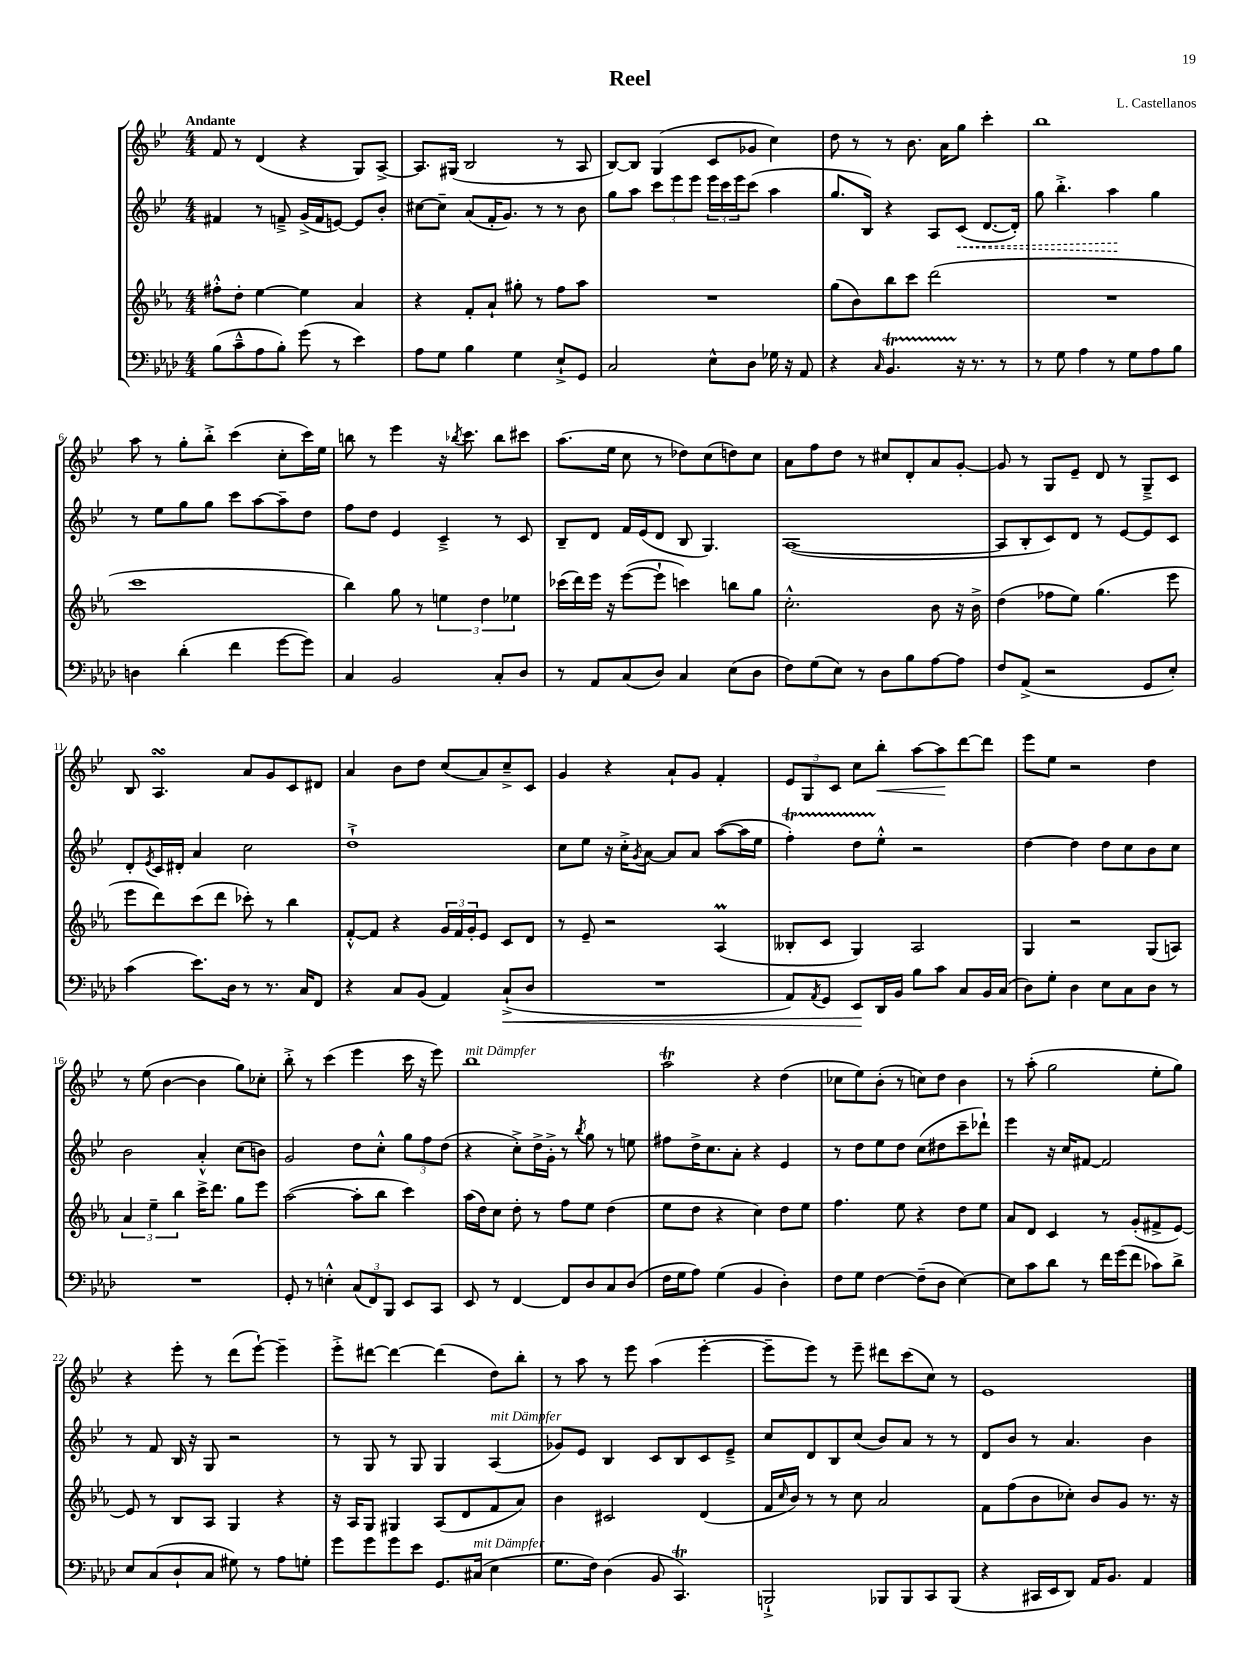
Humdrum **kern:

**kern	**dynam	**kern	**kern	**dynam	**kern	**dynam
*part4	*part4	*part3	*part2	*part2	*part1	*part1
*staff4	*staff4	*staff3	*staff2	*staff2	*staff1	*staff1
*clefF4	*	*clefG2	*clefG2	*	*clefG2	*
*k[b-e-a-d-]	*	*k[b-e-a-]	*k[b-e-]	*	*k[b-e-]	*
*M4/4	*	*M4/4	*M4/4	*	*M4/4	*
=1	=1	=1	=1	=1	=1	=1
!	!	!	!	!	!LO:TX:a:B:t=Andante	!
(8B-\L	.	8ff#X'^^\L	4f#X/	.	8f/	.
8c~^^\	.	8dd'\J	.	.	8r	.
8A-\	.	[4ee-\	8r	.	(4d/	.
8B-'\J)	.	.	8fn~^/	.	.	.
(8g\	.	4ee-\]	(16g^/LL	.	4r	.
.	.	.	16f/J	.	.	.
8r	.	.	[8en/J)	.	.	.
4e-\)	.	4a-/	8e/L]	.	8G/L)	.
.	.	.	8b-'/J	.	[8A^/J	.
=2	=2	=2	=2	=2	=2	=2
8A-\L	.	4r	[8cc#X\L	.	8.A/L]	.
8G\J	.	.	8cc#~\J]	.	.	.
.	.	.	.	.	(16G#X/Jk	.
4B-\	.	8f'/L	(8a/L	.	2B-/	.
.	.	8a-`/J	16f'/K	.	.	.
.	.	.	8.g/J)	.	.	.
4G\	.	8gg#X'\	.	.	.	.
.	.	8r	8r	.	.	.
8E-`^/L	.	8ff\L	8r	.	8r	.
8GG/J	.	8aa-\J	8b-\	.	8A/	.
=3	=3	=3	=3	=3	=3	=3
2C/	.	1r	8gg\L	.	[8B-/L)	.
.	.	.	8aa\J	.	8B-/J]	.
.	.	.	12ccc\L	.	(4G/	.
.	.	.	12eee-\	.	.	.
.	.	.	12eee-\J	.	.	.
8E-^^\L	.	.	24eee-\LL	.	8c/L	.
.	.	.	24ccc\	.	.	.
.	.	.	24eee-\J	.	.	.
8D-\J	.	.	(8ccc\J	.	8g-X/J	.
16G-X\	.	.	4aa\	.	4cc\)	.
16r	.	.	.	.	.	.
8AA-/	.	.	.	.	.	.
=4	=4	=4	=4	=4	=4	=4
4r	.	(8gg\L	8.gg/L	.	8dd\	.
.	.	8b-\)	.	.	8r	.
.	.	.	16B-/Jk)	.	.	.
16qqC/	.	.	.	.	.	.
4.BB-T/	.	8bb-\	4r	.	8r	.
.	.	8ccc\J	.	.	8.b-\	.
.	.	(2ddd\	8A/L	.	.	.
.	.	.	.	.	16a\KL	.
!	!	!	!	!LO:HP:b	!	!
16r	.	.	(8c/J	<	8gg\J	.
8.r	.	.	.	.	.	.
.	.	.	[8.d/L	.	4ccc'\	.
8r	.	.	.	.	.	.
.	.	.	16d'/Jk])	.	.	.
=5	=5	=5	=5	=5	=5	=5
8r	.	1r	8gg\	.	1bb-	.
8G\	.	.	4.bb-'^\	.	.	.
4A-\	.	.	.	.	.	.
8r	.	.	4aa\	.	.	.
8G\L	.	.	.	.	.	.
8A-\	.	.	4gg\	[	.	.
8B-\J	.	.	.	.	.	.
!!LO:LB:g=z
=6	=6	=6	=6	=6	=6	=6
4Dn\	.	1ccc	8r	.	8aa\	.
.	.	.	8ee-\L	.	8r	.
(4d-'\	.	.	8gg\	.	8gg'\L	.
.	.	.	8gg\J	.	8bb-'^\J	.
4f\	.	.	8ccc\L	.	(4ccc\	.
.	.	.	[8aa\	.	.	.
[8g\L	.	.	8aa~\]	.	8cc'\L	.
8g\J])	.	.	8dd\J	.	16ccc\L)	.
.	.	.	.	.	16ee-\JJ	.
=7	=7	=7	=7	=7	=7	=7
4C/	.	4bb-\)	8ff\L	.	8bbn\	.
.	.	.	8dd\J	.	8r	.
2BB-/	.	8gg\	4e-/	.	4eee-\	.
.	.	8r	.	.	.	.
.	.	6een\	4c~^/	.	16r	.
.	.	.	.	.	8qbb-X/	.
.	.	.	.	.	8.ccc\	.
.	.	6dd\	.	.	.	.
8C'/L	.	.	8r	.	8bb-\L	.
.	.	6ee-X\	.	.	.	.
8D-/J	.	.	8c/	.	8ccc#X\J	.
=8	=8	=8	=8	=8	=8	=8
8r	.	(16ccc-X\LL	8B-~/L	.	(8.aa\L	.
.	.	16ddd\)	.	.	.	.
8AA-/L	.	16eee-\JJ	8d/J	.	.	.
.	.	16r	.	.	16ee-\Jk	.
(8C/	.	([8eee-\L	16f/LL	.	8cc\	.
.	.	.	(16e-/J	.	.	.
8D-/J)	.	8eee-`\J]	8d/J	.	8r	.
4C/	.	4cccn\)	8B-/	.	8dd-X\L)	.
.	.	.	4.G/)	.	(8cc\	.
(8E-\L	.	8bbn\L	.	.	8ddn\)	.
8D-\J	.	8gg\J	.	.	8cc\J	.
=9	=9	=9	=9	=9	=9	=9
8F\L)	.	2.cc'^^\	([1A	.	8a\L	.
(8G\	.	.	.	.	8ff\	.
8E-\J)	.	.	.	.	8dd\J	.
8r	.	.	.	.	8r	.
8D-\L	.	.	.	.	8cc#X/L	.
8B-\	.	.	.	.	8d'/	.
[8A-\	.	8b-\	.	.	8a/	.
8A-\J]	.	16r	.	.	[8g'/J	.
.	.	16b-^\	.	.	.	.
=10	=10	=10	=10	=10	=10	=10
8F/L	.	(4dd\	8A/L]	.	8g/]	.
(8AA-^/J	.	.	8B-'/	.	8r	.
2r	.	8ff-X\L	8c/)	.	8G/L	.
.	.	8ee-\J)	8d/J	.	8e-~/J	.
.	.	(4.gg\	8r	.	8d/	.
.	.	.	[8e-/L	.	8r	.
8GG/L	.	.	8e-/]	.	8G~^/L	.
8E-'/J)	.	8eee-\	8c/J	.	8c/J	.
!!LO:LB:g=z
=11	=11	=11	=11	=11	=11	=11
(4c\	.	8eee-\L	8d'/L	.	8B-/	.
.	.	.	8qe-/	.	.	.
.	.	8ddd\)	16c/L	.	4.AsSsS/	.
.	.	.	16d#X'/JJ	.	.	.
8.e-\L)	.	(8ccc\	4a/	.	.	.
.	.	8ddd\J	.	.	.	.
16D-\Jk	.	.	.	.	.	.
8r	.	8ccc-X'\)	2cc\	.	8a/L	.
8.r	.	8r	.	.	8g/	.
.	.	4bb-\	.	.	8c/	.
16C/KL	.	.	.	.	.	.
8FF/J	.	.	.	.	8d#X/J	.
=12	=12	=12	=12	=12	=12	=12
4r	.	[8f'^^/L	1dd`^	.	4a/	.
.	.	8f/J]	.	.	.	.
8C/L	.	4r	.	.	8b-\L	.
(8BB-/J	.	.	.	.	8dd\J	.
4AA-/)	.	24g/LL	.	.	(8cc/L	.
.	.	24f/	.	.	.	.
.	.	24g'/J	.	.	.	.
.	.	8e-/J	.	.	8a/)	.
!	!LO:HP:b	!	!	!	!	!
(8C`^/L	<	8c/L	.	.	8cc~^/	.
8D-/J	.	8d/J	.	.	8c/J	.
=13	=13	=13	=13	=13	=13	=13
1r	.	8r	8cc\L	.	4g/	.
.	.	8e-~/	8ee-\J	.	.	.
.	.	2r	16r	.	4r	.
.	.	.	16cc'^\KL	.	.	.
.	.	.	8qg/	.	.	.
.	.	.	[8a\J	.	.	.
.	.	.	8a/L]	.	8a`/L	.
.	.	.	8a/J	.	8g/J	.
.	.	(4A-M/	([8aa\L	.	4f'/	.
.	.	.	16aa\L]	.	.	.
.	.	.	16ee-\JJ	.	.	.
=14	=14	=14	=14	=14	=14	=14
8AA-/L)	.	8B--X'/L	4ffT'\)	.	12e-/L	.
.	.	.	.	.	12G/	.
8qAA-/	.	.	.	.	.	.
8GG/J	.	8c/J	.	.	.	.
.	.	.	.	.	12c/J	.
8EE-/L	.	4G/)	8ddTTT\L	.	8cc\L	.
!	!	!	!	!	!	!LO:HP:b
16DD-/L	[	.	8ee-'^^\J	.	8bb-'\J	<
16BB-/JJ	.	.	.	.	.	.
8B-\L	.	2A-/	2r	.	[8aa\L	.
8c\J	.	.	.	.	8aa\]	.
8C/L	.	.	.	.	[8ddd\	[
16BB-/L	.	.	.	.	8ddd\J]	.
(16C/JJ	.	.	.	.	.	.
=15	=15	=15	=15	=15	=15	=15
8D-\L)	.	4G/	[4dd\	.	8eee-\L	.
8G'\J	.	.	.	.	8ee-\J	.
4D-\	.	2r	4dd\]	.	2r	.
8E-\L	.	.	8dd\L	.	.	.
8C\	.	.	8cc\	.	.	.
8D-\J	.	(8G/L	8b-\	.	4dd\	.
8r	.	8An/J)	8cc\J	.	.	.
!!LO:LB:g=z
=16	=16	=16	=16	=16	=16	=16
1r	.	6a-/	2b-\	.	8r	.
.	.	.	.	.	(8ee-\	.
.	.	6ee-~\	.	.	.	.
.	.	.	.	.	[4b-\	.
.	.	6bb-\	.	.	.	.
.	.	16ccc^\KL	4a'^^/	.	4b-\]	.
.	.	8.ddd\J	.	.	.	.
.	.	8gg\L	(8cc\L	.	8gg\L)	.
.	.	8eee-\J	8bn\J)	.	8cc-X'\J	.
=17	=17	=17	=17	=17	=17	=17
8GG'/	.	([2aa-\	2g/	.	8bb-'^\	.
8r	.	.	.	.	8r	.
4En'^^\	.	.	.	.	(4ccc\	.
(12C/L	.	8aa-'\L]	8dd\L	.	4eee-\	.
12FF/)	.	.	.	.	.	.
.	.	8bb-\J	8cc'^^\J	.	.	.
12BBB-/J	.	.	.	.	.	.
8EE-/L	.	4ccc\)	12gg\L	.	16ccc\	.
.	.	.	.	.	16r	.
.	.	.	12ff\	.	.	.
8CC/J	.	.	.	.	8eee-\)	.
.	.	.	(12dd\J	.	.	.
=18	=18	=18	=18	=18	=18	=18
!	!	!	!	!	!LO:TX:a:i:t=mit Dämpfer	!
8EE-/	.	(16aa-\LL	4r	.	1bb-	.
.	.	16dd\J)	.	.	.	.
8r	.	8cc\J	.	.	.	.
[4FF/	.	8dd'\	8cc'^\L)	.	.	.
.	.	8r	16dd^\L	.	.	.
.	.	.	16g'^\JJ	.	.	.
8FF/L]	.	8ff\L	8r	.	.	.
.	.	.	8qbb-/	.	.	.
8D-/	.	8ee-\J	8gg\	.	.	.
8C/	.	(4dd\	8r	.	.	.
(8D-/J	.	.	8een\	.	.	.
=19	=19	=19	=19	=19	=19	=19
16F\LL	.	8ee-\L	8ff#X\L	.	2aat\	.
16G\J	.	.	.	.	.	.
8A-\J)	.	8dd\J	16dd^\K	.	.	.
.	.	.	8.cc\	.	.	.
(4G\	.	4r	.	.	.	.
.	.	.	8a'\J	.	.	.
4BB-/	.	4cc\)	4r	.	4r	.
4D-'\)	.	8dd\L	4e-/	.	(4dd\	.
.	.	8ee-\J	.	.	.	.
=20	=20	=20	=20	=20	=20	=20
8F\L	.	4.ff\	8r	.	8cc-X\L	.
8G\J	.	.	8dd\L	.	8ee-\)	.
[4F\	.	.	8ee-\	.	(8b-'\J	.
.	.	8ee-\	8dd\J	.	8r	.
(8F~\L]	.	4r	(8cc\L	.	8ccn\L)	.
8D-\J	.	.	8dd#X\	.	8dd\J	.
[4E-\)	.	8dd\L	8ccc~\	.	4b-\	.
.	.	8ee-\J	8ddd-X`\J)	.	.	.
=21	=21	=21	=21	=21	=21	=21
8E-\L]	.	8a-/L	4eee-\	.	8r	.
8c\	.	8d/J	.	.	(8aa'\	.
8d-\J	.	4c/	16r	.	2gg\	.
.	.	.	16cc/KL	.	.	.
8r	.	.	[8f#X/J	.	.	.
16f\LL	.	8r	2f#/]	.	.	.
(16g\J	.	.	.	.	.	.
8f\J	.	(8g'/L	.	.	.	.
8c-X\L)	.	8f#X^/	.	.	8ee-'\L	.
8d-^\J	.	[8e-/J)	.	.	8gg\J)	.
!!LO:LB:g=z
=22	=22	=22	=22	=22	=22	=22
8E-/L	.	8e-/]	8r	.	4r	.
(8C/	.	8r	8f/	.	.	.
8D-`/	.	8B-/L	16B-/	.	8eee-'\	.
.	.	.	16r	.	.	.
8C/J	.	8A-/J	8G/	.	8r	.
8G#X\)	.	4G/	2r	.	(8ddd\L	.
8r	.	.	.	.	[8eee-`\J)	.
8A-\L	.	4r	.	.	4eee-~\]	.
8Gn'\J	.	.	.	.	.	.
=23	=23	=23	=23	=23	=23	=23
8g\L	.	16r	8r	.	8eee-'^\L	.
.	.	16A-/KL	.	.	.	.
8g\	.	8G/J	8G/	.	[8ddd#X\J	.
8g\	.	4G#X/	8r	.	4ddd#\_	.
8e-\J	.	.	8G/	.	.	.
8.GG/L	.	(8A-/L	4G/	.	(4ddd#\]	.
.	.	8d/	.	.	.	.
!LO:TX:a:i:t=mit Dämpfer	!	!	!	!	!	!
(16C#X/Jk	.	.	.	.	.	.
!	!	!	!LO:TX:a:i:t=mit Dämpfer	!	!	!
4E-\	.	8f/	(4A/	.	8dd\L)	.
.	.	8a-/J)	.	.	8bb-'\J	.
=24	=24	=24	=24	=24	=24	=24
8.G\L	.	4b-\	8g-X/L)	.	8r	.
.	.	.	8e-/J	.	8aa\	.
16F\Jk)	.	.	.	.	.	.
(4D-\	.	2c#X/	4B-/	.	8r	.
.	.	.	.	.	8eee-\	.
8BB-/	.	.	8c/L	.	(4aa\	.
4.CCt/)	.	.	8B-/	.	.	.
.	.	(4d/	8c/	.	[4eee-'\	.
.	.	.	8e-~^/J	.	.	.
=25	=25	=25	=25	=25	=25	=25
2BBBn`^/	.	16f/LL	8cc/L	.	8eee-~\L]	.
.	.	16qqcc/	.	.	.	.
.	.	16b-/JJ)	.	.	.	.
.	.	8r	8d/	.	8eee-\J)	.
.	.	8r	8B-/	.	8r	.
.	.	8cc\	(8cc/J	.	8eee-~\	.
8BBB-X/L	.	2a-/	8b-/L)	.	8ddd#X\L	.
8BBB-/	.	.	8a/J	.	(8ccc\	.
8CC/	.	.	8r	.	8cc\J)	.
(8BBB-/J	.	.	8r	.	8r	.
=26	=26	=26	=26	=26	=26	=26
4r	.	8f\L	8d/L	.	1e-	.
.	.	(8ff\	8b-/J	.	.	.
16CC#X/LL	.	8b-\	8r	.	.	.
16EE-/J	.	.	.	.	.	.
8DD-/J)	.	8cc-X'\J)	4.a/	.	.	.
16AA-/KL	.	8b-/L	.	.	.	.
8.BB-/J	.	.	.	.	.	.
.	.	8g/J	.	.	.	.
4AA-/	.	8.r	4b-\	.	.	.
.	.	16r	.	.	.	.
==	==	==	==	==	==	==
*-	*-	*-	*-	*-	*-	*-
